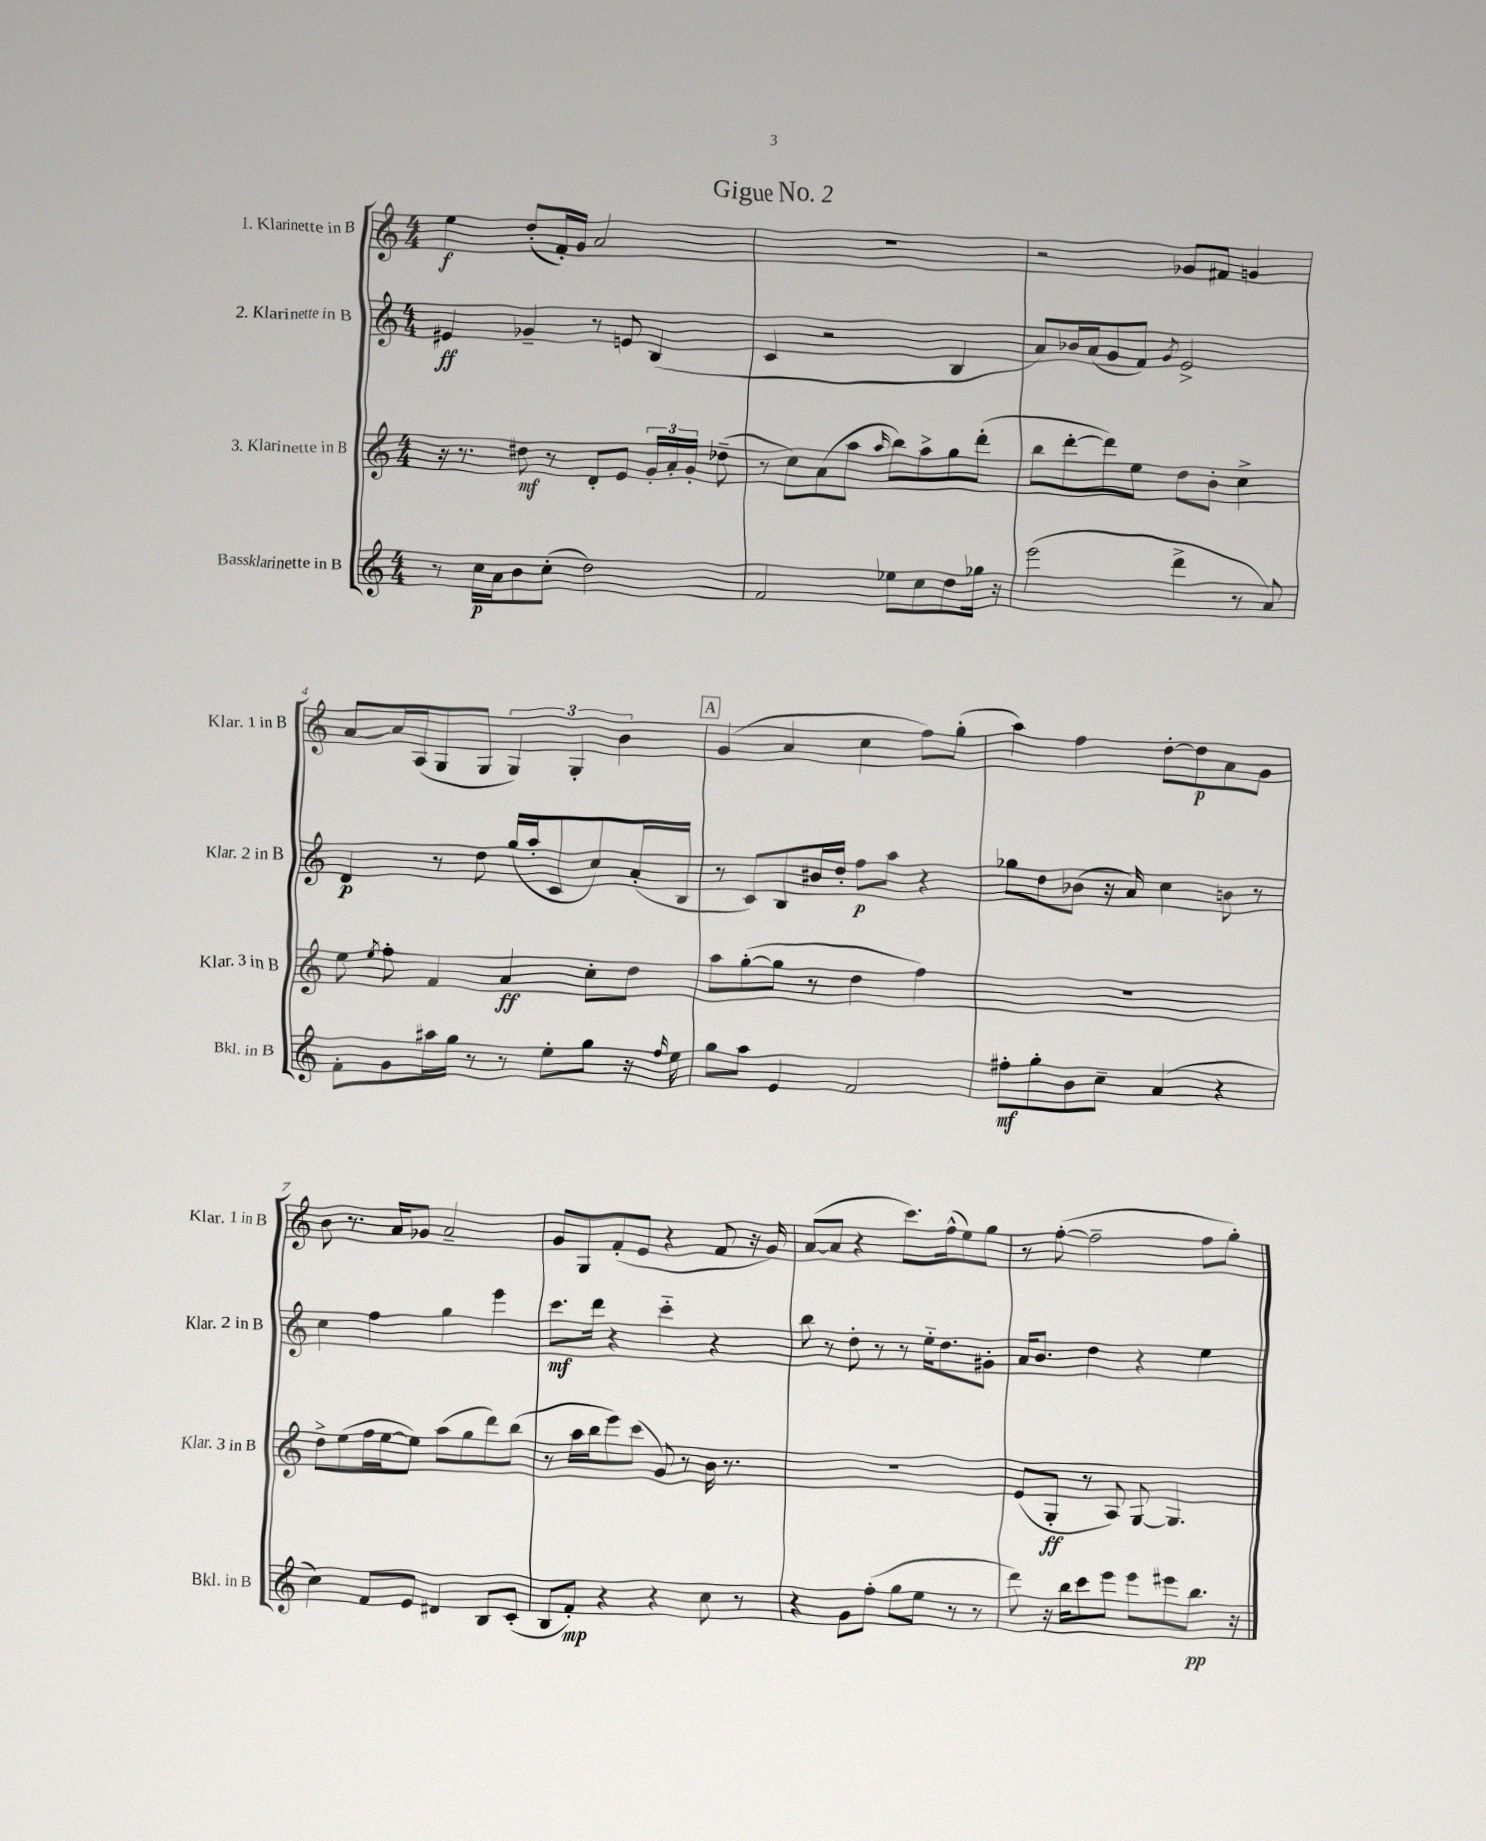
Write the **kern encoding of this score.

**kern	**kern	**kern	**kern
*staff4	*staff3	*staff2	*staff1
*clefG2	*clefG2	*clefG2	*clefG2
*k[]	*k[]	*k[]	*k[]
*M4/4	*M4/4	*M4/4	*M4/4
8r	16r	4e#/	4ee\
.	8.r	.	.
16cc\LL	.	.	.
16a\J	.	.	.
8b\	8dd#\	4g-~/	(8dd'/L
(8cc'\J	8r	.	16f'/L)
.	.	.	16g/JJ
2dd\)	8d'/L	8r	2a/
.	8e/J	8e/	.
.	24g'/LL	(4B/	.
.	24a'/	.	.
.	24g'/JJ	.	.
.	(8dd-~\	.	.
=	=	=	=
2f/	8r	4c/	1r
.	8cc\L)	.	.
.	(8a\	2r	.
.	8aa\J	.	.
.	16qqaa/	.	.
8ee-\L	8bb\L)	.	.
8cc\	8aa^\	.	.
8dd\	8gg\	4B/	.
16gg-\Jk	(8ddd'\J	.	.
16r	.	.	.
=	=	=	=
(2eee\	8bb\L	8a/L)	2r
.	[8ddd'\	16b-/L	.
.	.	(16a/J	.
.	8ddd\])	8g/	.
.	8ee\J	8f/J)	.
.	.	8qg/	.
4ddd^\	8dd\L	2e^/	8g-/L
.	8b'\J	.	8f#/J
8r	4cc^\	.	4g/
8a/)	.	.	.
=	=	=	=
8f'\L	8ee\	4d/	[8a/L
.	8qee/	.	.
8g\	8ff'\	.	16a/]L
.	.	.	(16A/J
16aa#\L	4f/	8r	8G/
16gg\JJ	.	.	.
8r	.	8dd\	8G/J
8r	4a/	(16gg/LL	6G/)
.	.	16aa'/J	.
8ee'\L	.	8c/	.
.	.	.	6G'/
8gg\J	8cc'\L	8cc/)	.
.	.	.	6b\
16r	8dd\J	(16a'/L	.
16qqff/	.	.	.
16ee\	.	16B/JJ	.
=	=	=	=
8gg\L	8aa\L	8r	(4g/
8aa\J	([8gg'\	8c/L)	.
4e/	8gg\]J	8B/	4a/
.	8r	16b#/L	.
.	.	16dd'/JJ	.
2f/	4dd\	8ff\L	4cc\
.	.	8aa\J	.
.	4ff\)	4r	8ff\L)
.	.	.	(8gg'\J
=	=	=	=
8ff#'\L	1r	8gg-\L	4aa\)
8gg'\	.	8dd\	.
8b\	.	(8b-\J	4ff\
8cc~\J	.	16r	.
.	.	16a/)	.
(4a/	.	4cc\	[8dd'\L
.	.	.	8dd\]
4r	.	8b\	8a\
.	.	8r	8g\J
=	=	=	=
4cc\)	8dd^\L	4cc\	8b\
.	(8ee\	.	8.r
8f/L	16ff\L	4ff\	.
.	[16ee\J	.	16a/LK
8e/J	8ee\]J)	.	8g-/J
4d#/	(8aa\L	4gg\	2a~/
.	8gg\	.	.
8B/L	8ddd\)	4eee\	.
(8c'/J	(8bb\J	.	.
=	=	=	=
8B/L	8r	8.ccc\L	8g/L
8f'/J)	16aa\LL	.	8G/
.	16bb\J	16ddd\Jk	.
4r	8eee\)	4r	(8f'/
.	(8ccc\J	.	8e/J
4r	8g/)	4ccc'~\	4r
.	8r	.	.
8cc\	16b\	4r	8f/
.	8.r	.	.
8r	.	.	16r
.	.	.	16g/)
=	=	=	=
4r	1r	8bb\	([8a/L
.	.	8r	8a/]J
8g\L	.	8dd'\	4r
(8ff'\J	.	8r	.
8gg\L	.	8r	8.ccc\L)
8ee\J	.	16ee'~\LK	.
.	.	8.dd\	(16ff^^\k
8r	.	.	8ee\)
8r	.	8g#'\J	8gg\J
=	=	=	=
8ddd\)	(8e/L	16a/LK	8r
.	.	8.b/J	.
16r	8G'/J	.	([8ff'\
16bb\LK	.	.	.
8ccc\	8r	4dd\	2ff~\]
8eee\J	8A/)	.	.
8eee\L	[8G/	4r	.
8eee#\	4.G/]	.	.
8.bb\J	.	4ee\	8ff\L
.	.	.	8gg'\J)
16r	.	.	.
==	==	==	==
*-	*-	*-	*-
